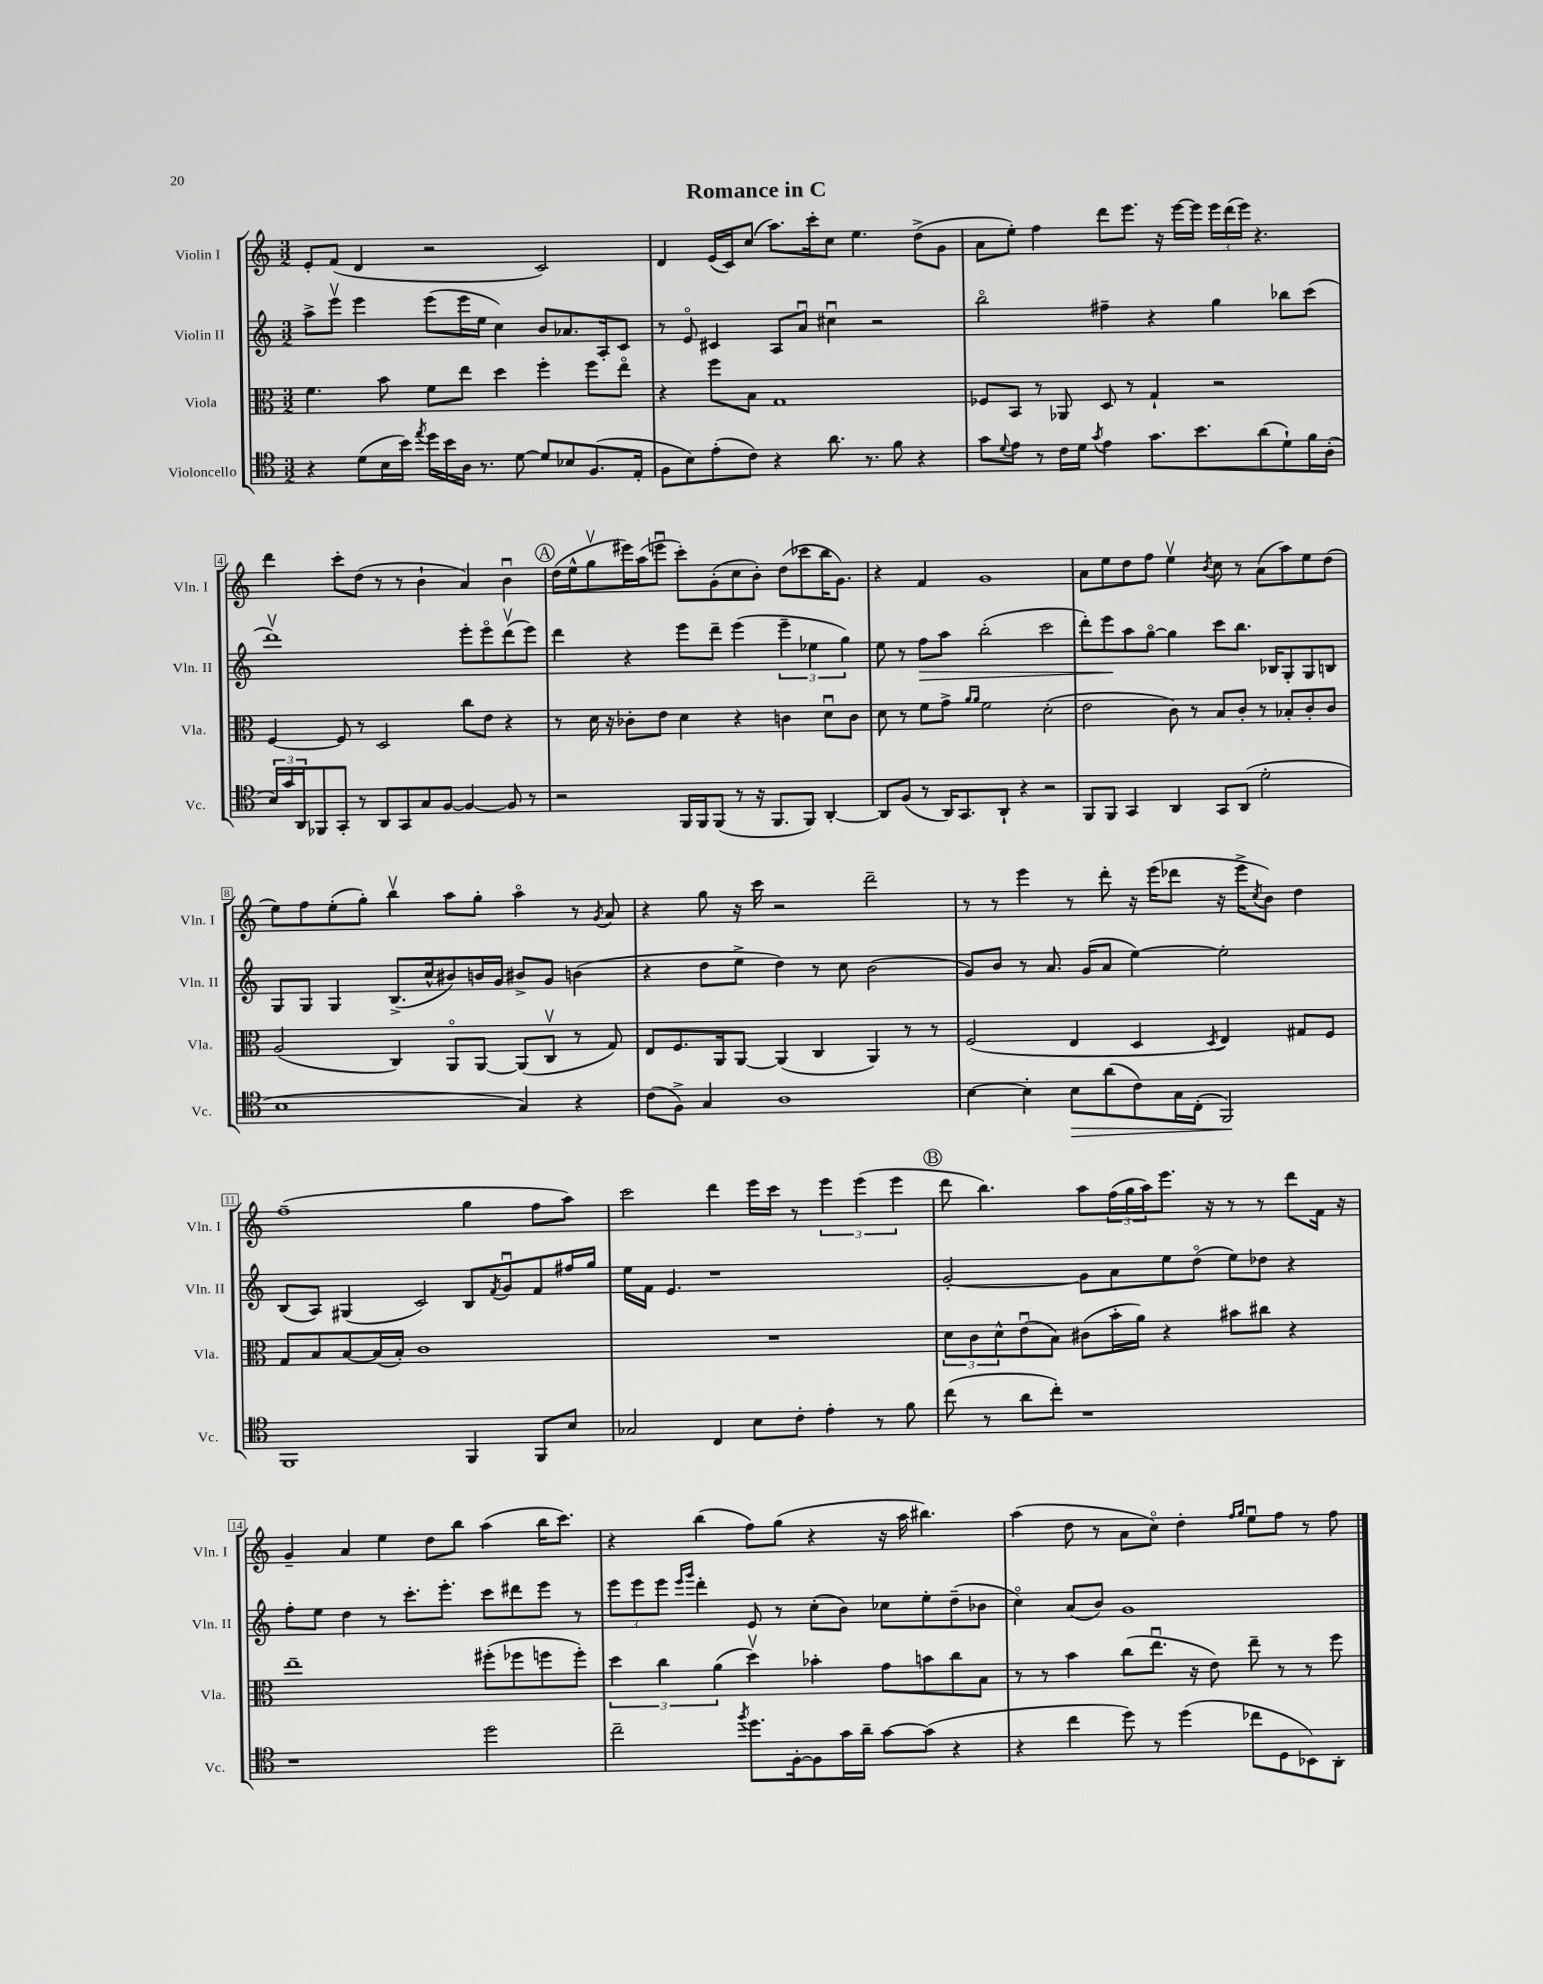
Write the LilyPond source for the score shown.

\header { title = "Romance in C" }
<<
\new StaffGroup <<
\new Staff = "s0" \with { instrumentName = "Violin I" shortInstrumentName = "Vln. I" } {
    \clef treble \key c \major \numericTimeSignature \time 3/2
    e'8-. f'8( d'4 r2 c'2) |
    d'4 e'16( c'16) c''8( a''8.) c'''16-. c''8 e''4. d''8->( g'8 |
    a'8 e''8-.) f''4 d'''8 e'''8. r16 e'''16~ e'''16 \tuplet 3/2 { e'''16 d'''16( e'''16) } r4. |
    d'''4 c'''8-. d''8( r8 r8 b'4-! a'4) b'4\downbow |
    \mark \markup { \circle "A" } d''16( e''16-^ g''8\upbow eis'''16) a''16( e'''8\downbow c'''8-.) g'8-.( c''8 b'8-.) d''8( ces'''8 b''16 g'8.) |
    r4 f'4 g'1 |
    a'8 e''8 d''8 f''8 e''4\upbow \acciaccatura { b'8 } c''8 r8 a'8( a''8) e''8 d''8( |
    e''8) f''8 e''8-.( g''8-.) b''4\upbow a''8 g''8-. a''4\flageolet r8 \acciaccatura { g'8 } a'8 |
    r4 g''8 r16 c'''16 r2 d'''2-- |
    r8 r8 e'''4 r8 d'''8-. r16 e'''16( des'''8 r16 e'''16-> \acciaccatura { c''8 } b'8) d''4 |
    f''1--( g''4 f''8 a''8) |
    c'''2 d'''4 e'''16 c'''16 r8 \tuplet 3/2 { e'''4 e'''4( e'''4 } |
    \mark \markup { \circle "B" } d'''8 b''4.) a''8 \tuplet 3/2 { f''16( g''16 a''16) } e'''8. r16 r8 r8 d'''8 f'16 r16 |
    g'4-- a'4 e''4 d''8 b''8 a''4( b''16 c'''8.) |
    r4 b''4( f''8) g''8( r4 r16 a''16 bis''4.) |
    a''4( d''8 r8 a'8 c''8\flageolet) d''4-. \grace { f''16 g''16 } e''8\downbow f''8 r8 f''8 \bar "|." |
}
\new Staff = "s1" \with { instrumentName = "Violin II" shortInstrumentName = "Vln. II" } {
    \clef treble \key c \major \numericTimeSignature \time 3/2
    a''8-> e'''8\upbow e'''4 e'''8( e'''16 e''16 c''4) b'8 aes'8. a16-. c'8 |
    r8 e'8\flageolet cis'4 a8 a'8\downbow cis''4\downbow r2 |
    b''2\flageolet fis''4-- r4 g''4 bes''8 c'''8( |
    d'''1\upbow) e'''8-. e'''8\flageolet d'''8\upbow( e'''8) |
    \mark \markup { \circle "A" } d'''4 r4 e'''8 d'''8-- e'''4( \tuplet 3/2 { e'''4-- ees''4 g''4) } |
    e''8 r8 f''8\> a''8 b''2-.( c'''2 |
    d'''8-.) e'''8\! a''8 g''8~\flageolet g''4 c'''8 b''8. bes16 g8-. g8 b8 |
    g8 g8 g4 b8.->( c''16-^ bis'8) b'16 g'16 bis'8-> g'8 b'4( |
    r4 d''8 e''8-> d''4) r8 c''8 b'2( |
    g'8) b'8 r8 a'8. g'16( a'8 e''4~) e''2-. |
    b8( a8) gis4( c'2) b8 \acciaccatura { f'8 } g'8\downbow f'8 fis''16 g''16 |
    e''16 f'16 e'4. r1 |
    \mark \markup { \circle "B" } g'2~-. g'8 a'8 e''8 d''8\flageolet( e''8) des''8 r4 |
    f''8-. e''8 d''4 r8 c'''8.-. e'''8.-. c'''8 dis'''8 e'''8 r8 |
    \tuplet 3/2 { e'''8 e'''8 e'''8 } \grace { e'''16 g'''16 } d'''4-. e'8 r8 c''8-.( b'8) ces''8 e''8-. d''8--( bes'8 |
    c''4\flageolet) a'8( b'8) g'1 \bar "|." |
}
\new Staff = "s2" \with { instrumentName = "Viola" shortInstrumentName = "Vla." } {
    \clef alto \key c \major \numericTimeSignature \time 3/2
    f'4. b'8 f'8 e''8 d''4 f''4-. f''8 e''8\flageolet |
    r4 f''8 b8 g1 |
    fes8 b,8 r8 aes,8 d8 r8 g4-! r2 |
    f4~ f8 r8 d2 c''8 e'8 r4 |
    \mark \markup { \circle "A" } r8 d'16 r16 ces'8-. e'8 d'4 r4 c'4 d'8\downbow c'8 |
    d'8 r8 f'8 g'8-> \grace { a'16 a'16 } f'2 d'2-.( |
    e'2 c'8) r8 b8 c'8-. r8 bes8-. c'8-. c'8 |
    a2( c4) a,8\flageolet a,8~ a,8( c8\upbow r8 g8) |
    e8 f8. a,16 a,8~ a,4( c4 a,4) r8 r8 |
    f2( e4 d4 \acciaccatura { d8 } e4) gis8 f8 |
    g8 b8 b8~ b16( b16-.) c'1 |
    R1. |
    \mark \markup { \circle "B" } \tuplet 3/2 { d'8 c'8 d'8-^ } e'8\downbow( b8) cis'8( b'16-. a'16) r4 bis'8 cis''8 r4 |
    e''1-- fis''8-.( fes''8 f''8 f''8-.) |
    \tuplet 3/2 { d''4 c''4 a'4( } d''4\upbow) bes'4-. g'8 b'8 c''8 b8 |
    r8 r8 b'4 c''8( e''8.\downbow r16 e'8) e''8-- r8 r8 f''8 \bar "|." |
}
\new Staff = "s3" \with { instrumentName = "Violoncello" shortInstrumentName = "Vc." } {
    \clef tenor \key c \major \numericTimeSignature \time 3/2
    r4 d'8( b16 b'16) \acciaccatura { e''8 } d''16 b'16 a16 r8. d'8~ d'8 bes8 f8.( e16-. |
    f8 b8) e'8-.( c'8) r4 a'8. r8. f'8 r4 |
    g'8 \appoggiatura { d'8 } e'8 r8 c'16 d'16 \acciaccatura { g'8 } e'4 g'8. b'8. a'8( d'8-!) f'16 a16-.( |
    \tuplet 3/2 { b16) g'16 a,16 } fes,8 g,8-. r8 a,8 g,8 g8 f8~ f4~ f8 r8 |
    \mark \markup { \circle "A" } r2 f,16 f,16 f,8( r8 r16 f,8. f,8) a,4~-. |
    a,8 f8( r8 a,16) g,8. a,8-! r4 r2 |
    f,8 f,8 g,4 a,4 g,8 a,8( d'2-. |
    b1 g4) r4 |
    c'8( f8->) g4 a1 |
    b4~ b4-. b8\> a'8( c'8) g16 c16-.( f,2\!) |
    f,1 f,4 f,8 b8 |
    ges2 c4 b8 c'8-. e'4-. r8 f'8 |
    \mark \markup { \circle "B" } c''8( r8 a'8 c''8-.) r1 |
    r1 d''2 |
    c''2-- \acciaccatura { f''8 } d''8. f16~-. f8 g'16 a'16-- g'8~ g'8( r4 |
    r4 c''4 d''8) r8 d''4( ces''8 d8 bes,8) a,8-. \bar "|." |
}
>>
>>
\layout { \context { \Score \override BarNumber.stencil = #(make-stencil-boxer 0.1 0.3 ly:text-interface::print) } }
